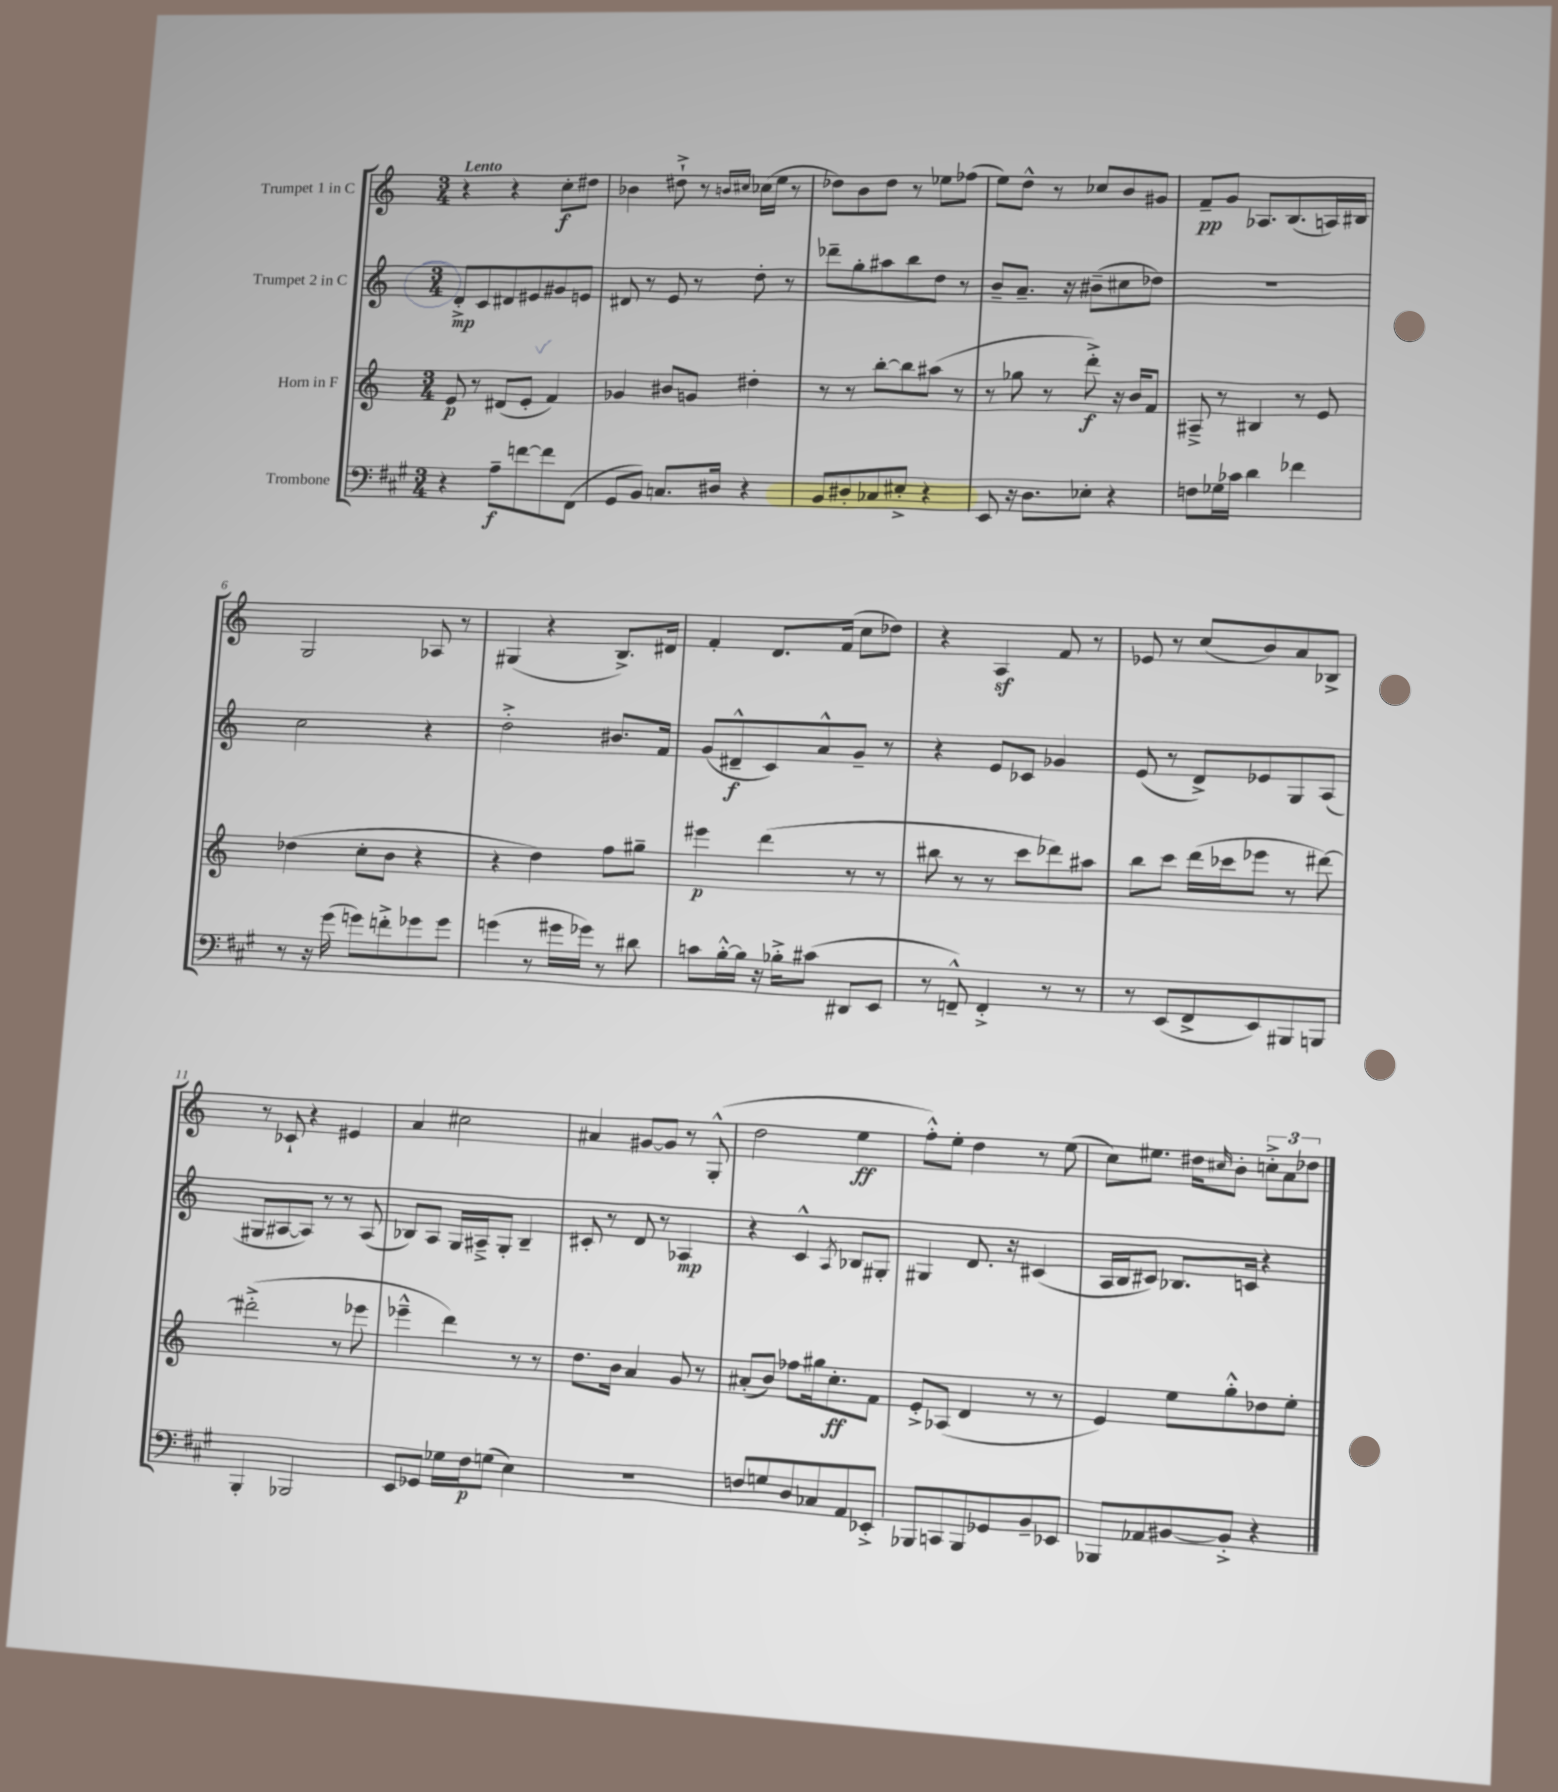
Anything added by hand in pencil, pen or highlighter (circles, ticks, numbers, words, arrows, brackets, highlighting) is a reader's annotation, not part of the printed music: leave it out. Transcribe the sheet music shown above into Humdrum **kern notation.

**kern	**dynam	**kern	**dynam	**kern	**dynam	**kern	**dynam
*part4	*part4	*part3	*part3	*part2	*part2	*part1	*part1
*staff4	*staff4	*staff3	*staff3	*staff2	*staff2	*staff1	*staff1
*I"Trombone	*	*I"Horn in F	*	*I"Trumpet 2 in C	*	*I"Trumpet 1 in C	*
*clefF4	*	*clefG2	*	*clefG2	*	*clefG2	*
*k[f#c#g#]	*	*k[]	*	*k[]	*	*k[]	*
*M3/4	*	*M3/4	*	*M3/4	*	*M3/4	*
=1	=1	=1	=1	=1	=1	=1	=1
!	!	!	!	!	!	!LO:TX:a:B:t=Lento	!
4r	.	8e/	p	8d'^/L	mp	4r	.
.	.	8r	.	8c/	.	.	.
8A~\L	f	(8d#X/L	.	8d#X/	.	4r	.
[8fn\	.	8e'/J	.	8e#X/	.	.	.
8f\]	.	4f/)	.	8g#X/	.	8cc'\L	f
(8FF#\J	.	.	.	8en/J	.	8dd#X\J	.
=2	=2	=2	=2	=2	=2	=2	=2
8GG#/L	.	4g-X/	.	8d#X/	.	4b-X\	.
8BB/J)	.	.	.	8r	.	.	.
8.Cn/L	.	8b#X/L	.	8e/	.	8dd#X`^\	.
.	.	8gn/J	.	8r	.	8r	.
16D#X/Jk	.	.	.	.	.	.	.
.	.	.	.	.	.	16qqbn/LL	.
.	.	.	.	.	.	16qqcc#X/JJ	.
4r	.	4dd#X'\	.	8dd'\	.	(16cc-X\LL	.
.	.	.	.	.	.	16ee\JJ	.
.	.	.	.	8r	.	8r	.
=3	=3	=3	=3	=3	=3	=3	=3
8BB/L	.	8r	.	8ddd-X~\L	.	8dd-X\L)	.
8D#X'/	.	8r	.	8gg'\	.	8b\	.
8C-X/	.	[8bb'\L	.	8aa#X\	.	8dd-\J	.
8E#X'^/J	.	8bb\]	.	8bb\	.	8r	.
4r	.	(8aa#X\J	.	8dd\J	.	8ee-X\L	.
.	.	8r	.	8r	.	(8ff-X\J	.
=4	=4	=4	=4	=4	=4	=4	=4
8EE/	.	8r	.	8b~/L	.	8ee\L)	.
16r	.	8gg-X\	.	8.a~/J	.	8dd^^\J	.
8.D\L	.	.	.	.	.	.	.
.	.	8r	.	.	.	8r	.
.	.	.	.	16r	.	.	.
8E-X'\J	.	8ddd'^\)	f	(8b#X~\L	.	8cc-X/L	.
4r	.	16r	.	8cc#X\	.	8b/	.
.	.	16b/KL	.	.	.	.	.
.	.	8f/J	.	8dd-X\J)	.	8g#X/J	.
=5	=5	=5	=5	=5	=5	=5	=5
8Fn\L	.	8A#X~^/	.	2.r	.	8f~/L	pp
16G-X\L	.	8r	.	.	.	8g/J	.
16c-X\JJ	.	.	.	.	.	.	.
4d\	.	4B#X/	.	.	.	8.A-X/L	.
.	.	.	.	.	.	(8.B/	.
4f-X\	.	8r	.	.	.	.	.
.	.	8e/	.	.	.	16An/L)	.
.	.	.	.	.	.	16B#X/JJ	.
!!LO:LB:g=z
=6	=6	=6	=6	=6	=6	=6	=6
8r	.	(4dd-X\	.	2cc\	.	2G/	.
16r	.	.	.	.	.	.	.
(16g#\	.	.	.	.	.	.	.
8gn\L)	.	8cc'\L	.	.	.	.	.
8fn'^\	.	8b\J	.	.	.	.	.
8g-X\	.	4r	.	4r	.	8A-X/	.
8g-\J	.	.	.	.	.	8r	.
=7	=7	=7	=7	=7	=7	=7	=7
(4gn\	.	4r	.	2dd'^\	.	(4G#X/	.
8r	.	4dd\)	.	.	.	4r	.
16g#X\LL	.	.	.	.	.	.	.
16g-X\JJ)	.	.	.	.	.	.	.
8r	.	8ff\L	.	8.b#X/L	.	8.B^/L)	.
8d#X\	.	8gg#X~\J	.	.	.	.	.
.	.	.	.	16f/Jk	.	16d#X/Jk	.
=8	=8	=8	=8	=8	=8	=8	=8
8cn\L	.	4eee#X\	p	(8g/L	.	4f'/	.
[16B'^^\L	.	.	.	8d#X~^^/	f	.	.
16B\JJ]	.	.	.	.	.	.	.
16r	.	(4ddd\	.	8c/)	.	8.d/L	.
16B-X'^\KL	.	.	.	.	.	.	.
(8c#X\J	.	.	.	8a^^/	.	.	.
.	.	.	.	.	.	(16f/Jk	.
8DD#X/L	.	8r	.	8g~/J	.	8cc\L	.
8EE/J	.	8r	.	8r	.	8dd-X\J)	.
=9	=9	=9	=9	=9	=9	=9	=9
8r	.	8bb#X\	.	4r	.	4r	.
8FFn~^^/)	.	8r	.	.	.	.	.
4FF'^/	.	8r	.	8e/L	.	4Az/	.
.	.	8ccc\L	.	8c-X/J	.	.	.
8r	.	8ddd-X\)	.	4g-X/	.	8f/	.
8r	.	8aa#X\J	.	.	.	8r	.
=10	=10	=10	=10	=10	=10	=10	=10
8r	.	8bb\L	.	(8e/	.	8e-X/	.
(8EE/L	.	8ccc\J	.	8r	.	8r	.
8FF#^/	.	(16ddd\LL	.	8d^/L)	.	(8cc/L	.
.	.	16ccc-X\J	.	.	.	.	.
8EE/)	.	8eee-X\J	.	8e-X/	.	8b/)	.
8BBB#X/	.	8r	.	8G/	.	8a/	.
8BBBn/J	.	[8ddd#X\)	.	(8A/J	.	8B-X^/J	.
!!LO:LB:g=z
=11	=11	=11	=11	=11	=11	=11	=11
4BBB'/	.	(2ddd#X'^\]	.	8G#X/L	.	8r	.
.	.	.	.	[8A#X/	.	8c-X`/	.
2BBB-X/	.	.	.	8A#/J])	.	4r	.
.	.	.	.	8r	.	.	.
.	.	8r	.	8r	.	4e#X/	.
.	.	8eee-X\	.	(8A#/	.	.	.
=12	=12	=12	=12	=12	=12	=12	=12
8EE/L	.	4eee-X~^^\	.	8B-X/L)	.	4a/	.
8GG-X/J	.	.	.	8A/J	.	.	.
16G-X\LL	.	4ddd\)	.	16G/LL	.	2cc#X\	.
16F#\J	p	.	.	16A#X~^/J	.	.	.
(8Gn\J	.	.	.	8G'/J	.	.	.
4E\)	.	8r	.	4B-~/	.	.	.
.	.	8r	.	.	.	.	.
=13	=13	=13	=13	=13	=13	=13	=13
2.r	.	8.dd\L	.	8c#X'/	.	4a#X/	.
.	.	.	.	8r	.	.	.
.	.	16b\Jk	.	.	.	.	.
.	.	4a/	.	8d/	.	[8g#X/L	.
.	.	.	.	8r	.	8g#/J]	.
.	.	8g/	.	4A-X/	mp	8r	.
.	.	8r	.	.	.	(8G'^^/	.
=14	=14	=14	=14	=14	=14	=14	=14
8Fn/L	.	(8a#X'/L	.	4r	.	2dd\	.
8Gn/	.	8b/J)	.	.	.	.	.
8D/	.	8ff-X\L	.	4c^^/	.	.	.
8C-X/	.	16gg#X\k	.	.	.	.	.
.	.	8.cc'\	ff	.	.	.	.
.	.	.	.	8qA/	.	.	.
8AA/	.	.	.	8B-X/L	.	4ee\	ff
8EE-X'^/J	.	8f\J	.	8G#X'/J	.	.	.
=15	=15	=15	=15	=15	=15	=15	=15
8BBB-X/L	.	8e'^/L	.	4G#X/	.	8ff'^^\L)	.
8CCn/	.	(8A-X/J	.	.	.	8ee'\J	.
8BBB-/	.	4d/	.	8.d/	.	4dd\	.
8GG-X/	.	.	.	.	.	.	.
.	.	.	.	16r	.	.	.
8BB~/	.	8r	.	(4c#X/	.	8r	.
8EE-X/J	.	8r	.	.	.	(8ee\	.
=16	=16	=16	=16	=16	=16	=16	=16
8BBB-X/L	.	4e/)	.	16A/LL	.	8cc\L)	.
.	.	.	.	16B/J	.	.	.
8AA-X/	.	.	.	8c#X/J)	.	8.ee#X\J	.
[8BB#X/	.	8ee\L	.	8.B-X/L	.	.	.
.	.	.	.	.	.	16dd#X\KL	.
.	.	.	.	.	.	16qqcc#X/	.
8BB#'^/J]	.	8gg'^^\	.	.	.	8b'\J	.
.	.	.	.	16cn/Jk	.	.	.
4r	.	8dd-X\	.	4r	.	12ccn'^\L	.
.	.	.	.	.	.	12a\	.
.	.	8ee'\J	.	.	.	.	.
.	.	.	.	.	.	12dd-X\J	.
==	==	==	==	==	==	==	==
*-	*-	*-	*-	*-	*-	*-	*-
